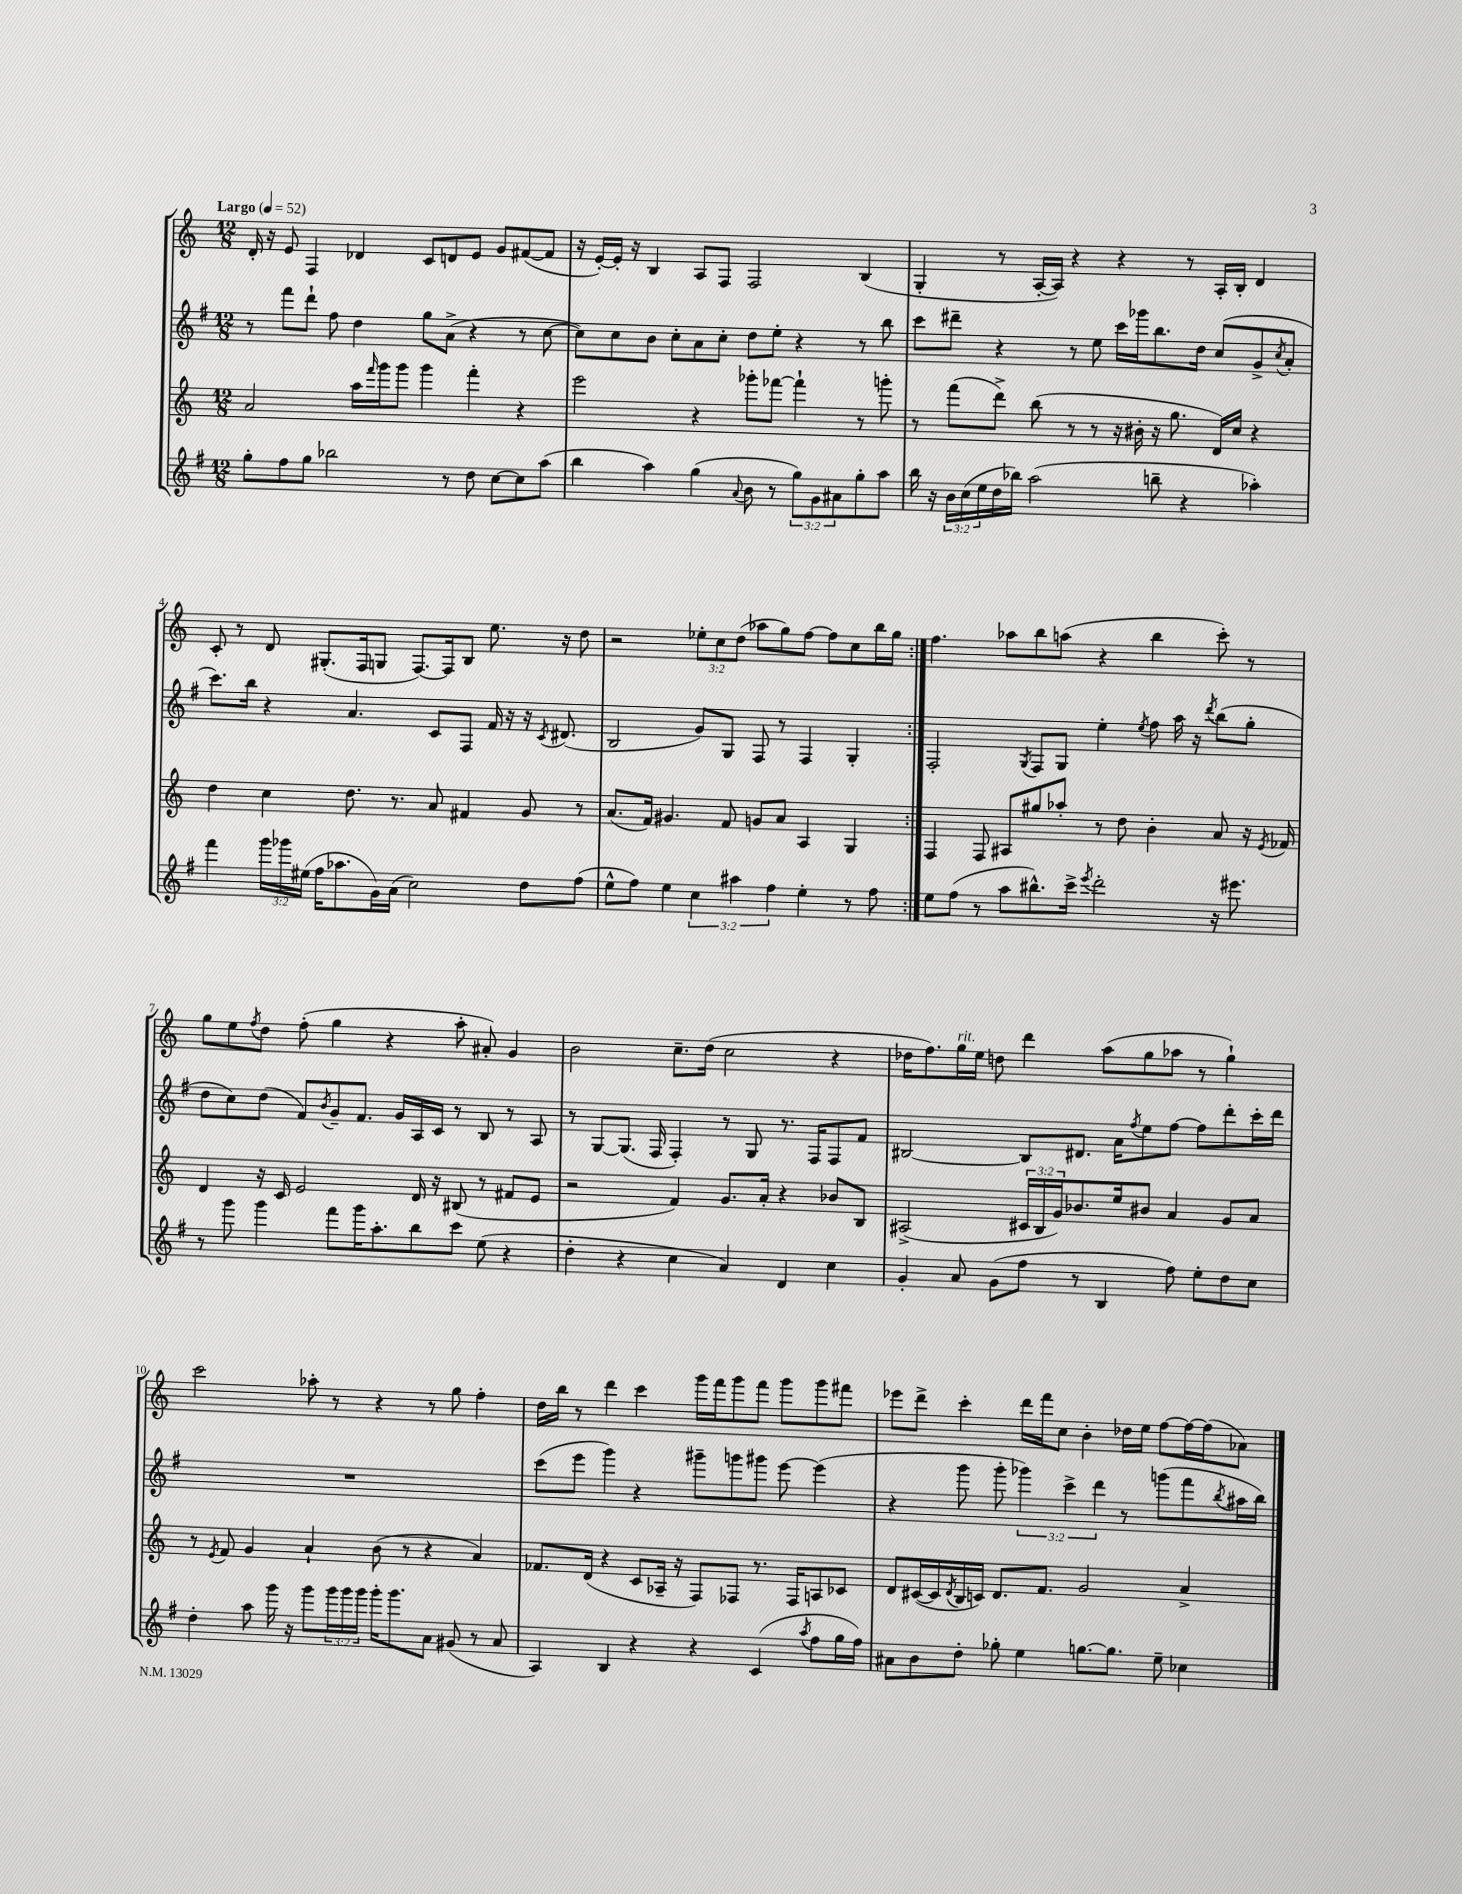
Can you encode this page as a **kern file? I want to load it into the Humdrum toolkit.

**kern	**kern	**kern	**kern
*staff4	*staff3	*staff2	*staff1
*clefG2	*clefG2	*clefG2	*clefG2
*k[f#]	*k[]	*k[f#]	*k[]
*M12/8	*M12/8	*M12/8	*M12/8
*MM52	*MM52	*MM52	*MM52
8gg'	2a	8r	16d'
.	.	.	16r
8ff#	.	8fff#	8e
8gg	.	8ddd`	4F
2bb-	.	8ff#	.
.	16aa	4dd	4d-
.	16qqfff	.	.
.	16ggg	.	.
.	8ggg	.	.
.	4ggg	8gg	8c
8r	.	(8a^	8d
8dd	4fff'	4r	8e
[8cc	.	.	8g
8cc]	4r	8r	([8f#
(8aa	.	[8cc	8f#]
=	=	=	=
4bb	2eee	8cc])	16r
.	.	.	[16e')
.	.	8cc	16e']
.	.	.	16r
4aa)	.	8b	4B
.	.	8cc'	.
(4gg	4r	8a	8A
.	.	8cc'	8F
8qqa	.	.	.
8b	8ggg-'	8dd	2F
8r	[8fff-	8ee'	.
12gg)	4fff-`]	4r	.
12g	.	.	.
12a#	.	.	.
8gg'	8r	8r	(4B
8aa	8ggg'	8bb	.
=	=	=	=
16bb	8r	8ccc	4G'
16r	.	.	.
24b	(8fff	8ddd#~	.
(24cc	.	.	.
24ee	.	.	.
16dd	8ddd^)	4r	8r
16bb-)	.	.	.
(2aa	(8bb	.	[16A'
.	.	.	16A])
.	8r	8r	4r
.	8r	8ee	.
.	16r	16ccc	4r
.	16b#'	16ggg-	.
8bb~	16r	8.bb	.
.	8.gg	.	.
4r	.	.	8r
.	.	16dd	.
.	16d)	(8cc	16A'
.	16cc	.	16B'
4aa-')	4r	8g^	4d
.	.	8qcc	.
.	.	8a'	.
=	=	=	=
4fff#	4dd	8.ccc)	8c'
.	.	.	8r
.	.	16bb	.
24ggg	4cc	4r	8d
24ggg-	.	.	.
(24ee#	.	.	.
16ff#	.	.	(8.G#'
8.aa-	.	.	.
.	8.dd	4.a	.
.	.	.	16F
16g)	.	.	8G
(16a	8.r	.	.
2cc)	.	.	[8.F)
.	8a	8c	.
.	.	.	16F]
.	4f#	8F#	8B
.	.	16f#	8.ee
.	.	16r	.
8dd	8g	16r	.
.	.	8qc	.
.	.	(8.d#	16r
(8ff#	8r	.	8dd
=	=	=	=
8ee^^	(8.a	2B	2r
8ff#)	.	.	.
.	16f)	.	.
4ee	4.g#	.	.
6cc	.	8g)	12ee-'
.	.	.	12cc
.	8f	8G	.
6aa#	.	.	(12dd
.	8g	8F#	8aa-
6ff#	.	.	.
.	8a	8r	8gg)
4ee'	4A	4F#	[8ff
.	.	.	8ff]
8r	4G	4G'	8cc
8ff#	.	.	16bb
.	.	.	16gg
=:|!	=:|!	=:|!	=:|!
8ee	4F	2F#'	4.ff
(8ff#	.	.	.
8r	8F	.	.
8aa	8A#	.	8aa-
.	.	8qG	.
8.bb#^^)	8gg#	8F#	8bb
.	8aa-'	8G	(8aa
16ccc^	.	.	.
8qeee	.	.	.
2ddd'	8r	4ee'	4r
.	8dd	.	.
.	.	8qee	.
.	4b'	8ff#	4bb
.	.	16aa	.
.	.	16r	.
.	.	8qddd	.
16r	8a	(8bb	8ccc')
8.eee#	.	.	.
.	16r	8gg'	8r
.	8qe	.	.
.	16f-	.	.
=	=	=	=
8r	4d	8dd	8gg
8ggg	.	8cc)	8ee
.	.	.	8qff
4ggg	16r	(8dd	8dd
.	16c	.	.
.	2e	8f#)	(8ff'
.	.	8qb	.
8fff#	.	8g~	4gg
16ggg	.	8.f#	.
8.aa'	.	.	.
.	.	.	4r
.	.	16g	.
8bb	16d	16A	.
.	16r	16c	.
8ccc	(8B#	8r	8aa'
(8ee	8r	8B	8a#')
4r	8f#	8r	4g
.	8e	8A	.
=	=	=	=
4dd'	2r	8r	2b
.	.	[8G	.
4r	.	(8.G]	.
.	.	16F#	.
4cc	4f)	4F#')	8.cc~
.	.	.	(16dd
4a)	8.g	8r	2cc
.	.	8G	.
.	16a'	.	.
4d	4r	8.r	.
.	.	16F#	.
4cc	8b-	8F#	4r
.	8B	8f#	.
=	=	=	=
4g'	(2A#^	[2B#	16dd-
.	.	.	8.ff)
8a	.	.	16gg
.	.	.	16ee
(8g	.	.	8dd
8ff#	24c#	8B#]	4ddd
.	24B	.	.
.	24g)	.	.
8r	8.b-	8.d#	.
4B	.	.	(8aa
.	16ee	16a	.
.	.	8qff#	.
.	8b#	8ee	8gg
8ff#)	4a	[8ff#	8aa-
8ee'	.	8ff#]	8r
8dd	8g	8ddd'	4gg`)
8cc	8a	16ccc'	.
.	.	16ddd	.
=	=	=	=
4dd'	8r	1.r	2ccc
.	8qe	.	.
.	8f	.	.
8aa	4g	.	.
16ggg	.	.	.
16r	.	.	.
8ggg	4a`	.	8aa-'
24ggg	.	.	8r
24ggg	.	.	.
24ggg	.	.	.
16ggg'	(8b	.	4r
8.ggg	.	.	.
.	8r	.	.
8a	4r	.	8r
(8g#	.	.	8gg
8r	4a)	.	4ff'
8a	.	.	.
=	=	=	=
4A)	8.f-	(8ccc	16dd
.	.	.	16bb
.	.	8eee	8r
.	(16d	.	.
4B	4r	4ggg)	4ddd
4r	8c	4r	4ccc
.	16A-~	.	.
.	16r	.	.
4r	8F)	8ggg#~	16ggg
.	.	.	16fff
.	8F-	8ggg	8ggg
(4c	8.r	8ggg#	8fff
.	.	[8eee	8ggg
.	16F-	.	.
8qaa	.	.	.
8ff#	8A	(4eee]	8ggg
16gg	8c-	.	8fff#
16ff#)	.	.	.
=	=	=	=
8a#	8d	4r	8eee-
8b	([16c#	.	8ddd^
.	16c#]	.	.
.	8qd	.	.
8dd'	16B	8ggg	4ccc'
.	16c)	.	.
8gg-'	8.d	8ggg'	.
4ee	.	6ggg-)	16ddd
.	8.f	.	16fff
.	.	.	8cc
.	.	6ccc^	.
[8.gg	2g	.	4b'
.	.	6ddd	.
8.gg]	.	.	.
.	.	8r	16dd-
.	.	.	16ee
8ee~	.	(8ggg	[8ff
4cc-	4a^	8fff#	16ff_
.	.	.	(16ff]
.	.	8qbb	.
.	.	16aa#	8a-)
.	.	16bb)	.
==	==	==	==
*-	*-	*-	*-
